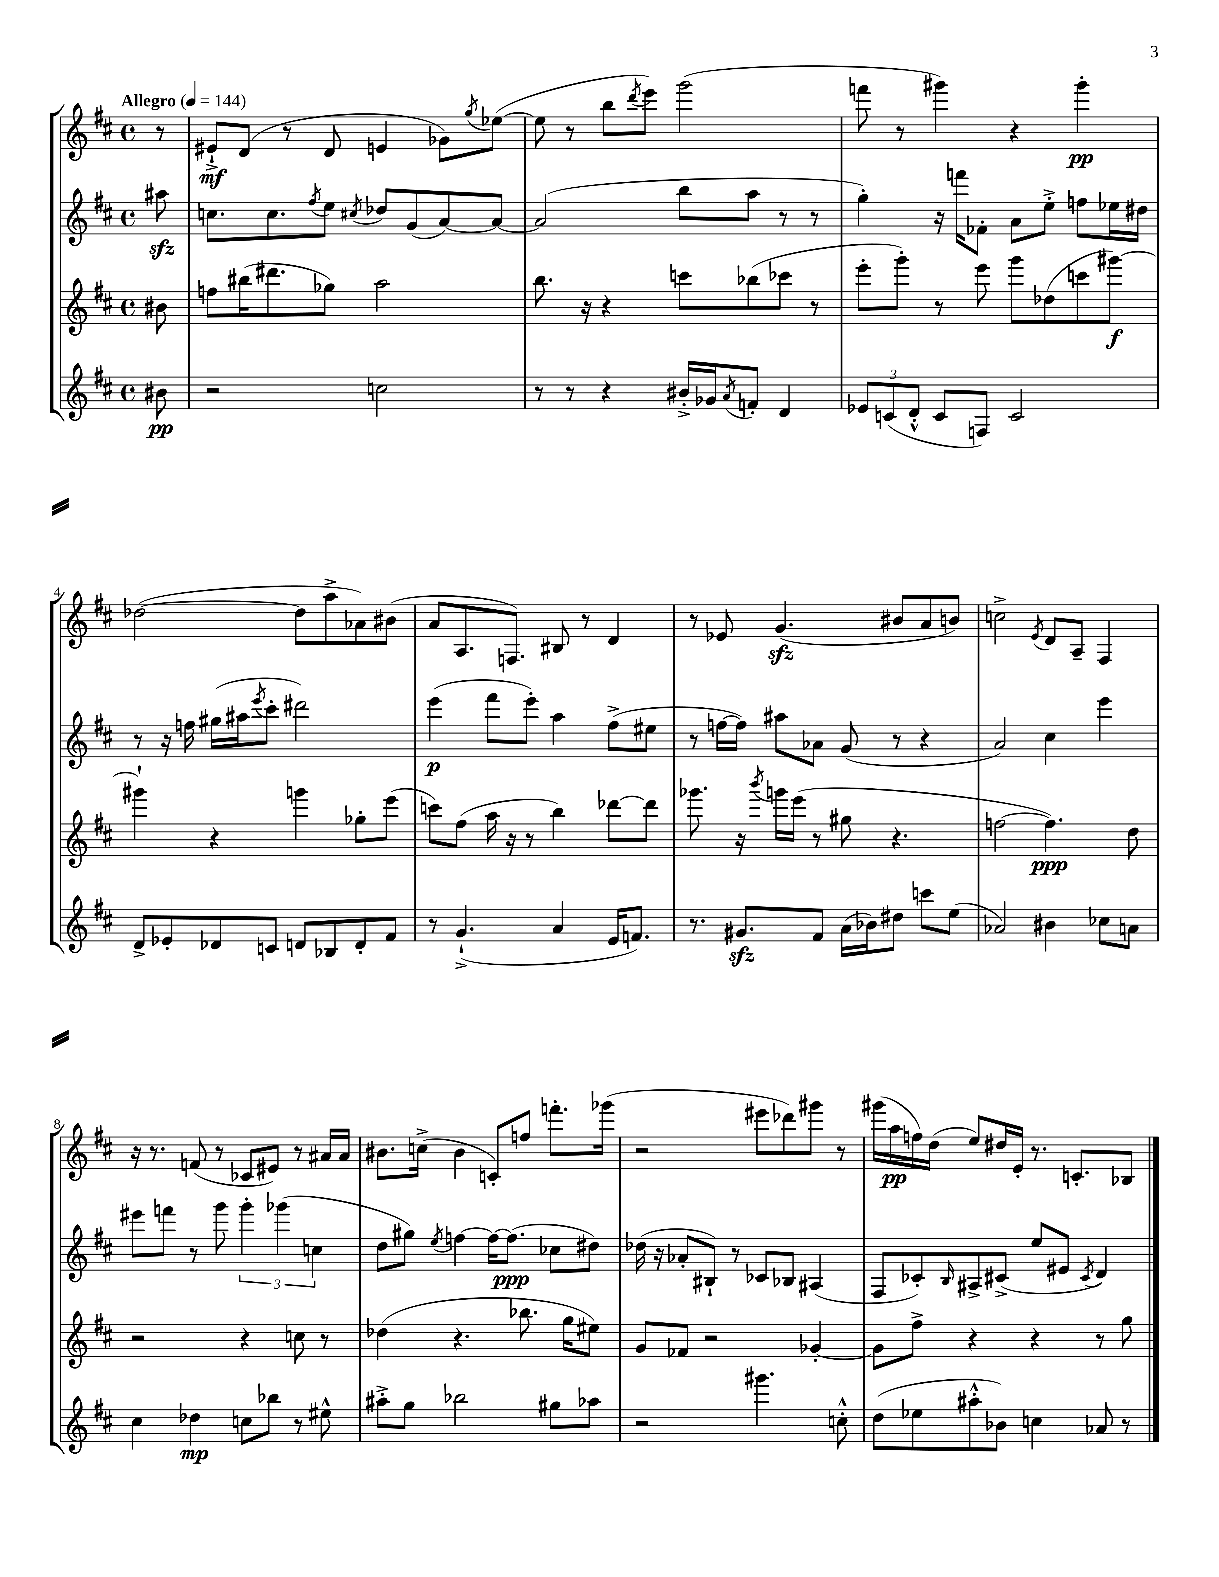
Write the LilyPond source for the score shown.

<<
\new StaffGroup <<
\new Staff = "s0" {
    \clef treble \key d \major \defaultTimeSignature \time 4/4 \partial 8 \tempo "Allegro" 4 = 144
    r8 |
    eis'8-!->\mf d'8( r8 d'8 e'4 ges'8) \acciaccatura { g''8 } ees''8~( |
    ees''8 r8 b''8 \acciaccatura { d'''8 } e'''8) g'''2( |
    f'''8 r8 gis'''4) r4 gis'''4-.\pp |
    des''2~( des''8 a''8-> aes'8) bis'8( |
    a'8 a8. f8.) bis8 r8 d'4 |
    r8 ees'8 g'4.\sfz( bis'8 a'8 b'8) |
    c''2-> \acciaccatura { e'8 } d'8 a8-- fis4 |
    r16 r8. f'8( r8 ces'8 eis'8) r8 ais'16 ais'16 |
    bis'8. c''16->( bis'4 c'8-.) f''8 f'''8.-. ges'''16( |
    r2 eis'''8 des'''8) gis'''8 r8 |
    gis'''16( a''16\pp f''16) d''16( e''8) dis''16 e'16-. r8. c'8.-. bes8 \bar "|." |
}
\new Staff = "s1" {
    \clef treble \key d \major \defaultTimeSignature \time 4/4 \partial 8
    ais''8\sfz |
    c''8. c''8. \acciaccatura { fis''8 } e''8 \acciaccatura { cis''8 } des''8 g'8( a'8~) a'8~ |
    a'2( b''8 a''8 r8 r8 |
    g''4-.) r16 f'''16 fes'8-. a'8 e''8-.-> f''8 ees''16 dis''16 |
    r8 r16 f''16 gis''16( ais''16 \acciaccatura { e'''8 } cis'''8-. dis'''2) |
    e'''4\p( fis'''8 e'''8-.) a''4 fis''8->( eis''8 |
    r8 f''16~ f''16) ais''8 aes'8 g'8( r8 r4 |
    a'2) cis''4 e'''4 |
    eis'''8 f'''8 r8 g'''8 \tuplet 3/2 { g'''4-. ges'''4( c''4 } |
    d''8 gis''8) \acciaccatura { e''8 } f''4~ f''16~ f''8.\ppp( ces''8 dis''8) |
    des''16( r16 aes'8-. bis8-!) r8 ces'8 bes8 ais4( |
    fis8 ces'8-.) \grace { b16 } ais8-> cis'8->( e''8 eis'8 \acciaccatura { cis'8 } d'4) \bar "|." |
}
\new Staff = "s2" {
    \clef treble \key d \major \defaultTimeSignature \time 4/4 \partial 8
    bis'8 |
    f''8 bis''16( dis'''8. ges''8) a''2 |
    b''8. r16 r4 c'''8 bes''8( ces'''8 r8 |
    e'''8-. g'''8-.) r8 e'''8 g'''8 des''8( c'''8 gis'''8~\f) |
    gis'''4-! r4 g'''4 ges''8-. e'''8( |
    c'''8) fis''8( a''16 r16 r8 b''4) des'''8~ des'''8 |
    ges'''8. r16 \acciaccatura { b'''8 } g'''16 e'''16( r8 gis''8 r4. |
    f''2~ f''4.\ppp) d''8 |
    r2 r4 c''8 r8 |
    des''4( r4. bes''8. g''16 eis''8) |
    g'8 fes'8 r2 ges'4~-. |
    ges'8 fis''8-> r4 r4 r8 g''8 \bar "|." |
}
\new Staff = "s3" {
    \clef treble \key d \major \defaultTimeSignature \time 4/4 \partial 8
    bis'8\pp |
    r2 c''2 |
    r8 r8 r4 bis'16-.-> ges'16 \acciaccatura { a'8 } f'8-. d'4 |
    \tuplet 3/2 { ees'8 c'8( d'8-.-^ } c'8 f8) c'2 |
    d'8-> ees'8-. des'8 c'8 d'8 bes8 d'8-. fis'8 |
    r8 g'4.-!->( a'4 e'16 f'8.) |
    r8. gis'8.\sfz fis'8 a'16( bes'16) dis''8 c'''8 e''8( |
    aes'2) bis'4 ces''8 a'8 |
    cis''4 des''4\mp c''8 bes''8 r8 eis''8-^ |
    ais''8-.-> g''8 bes''2 gis''8 aes''8 |
    r2 gis'''4. c''8-.-^ |
    d''8( ees''8 ais''8-.-^ bes'8) c''4 aes'8 r8 \bar "|." |
}
>>
>>
